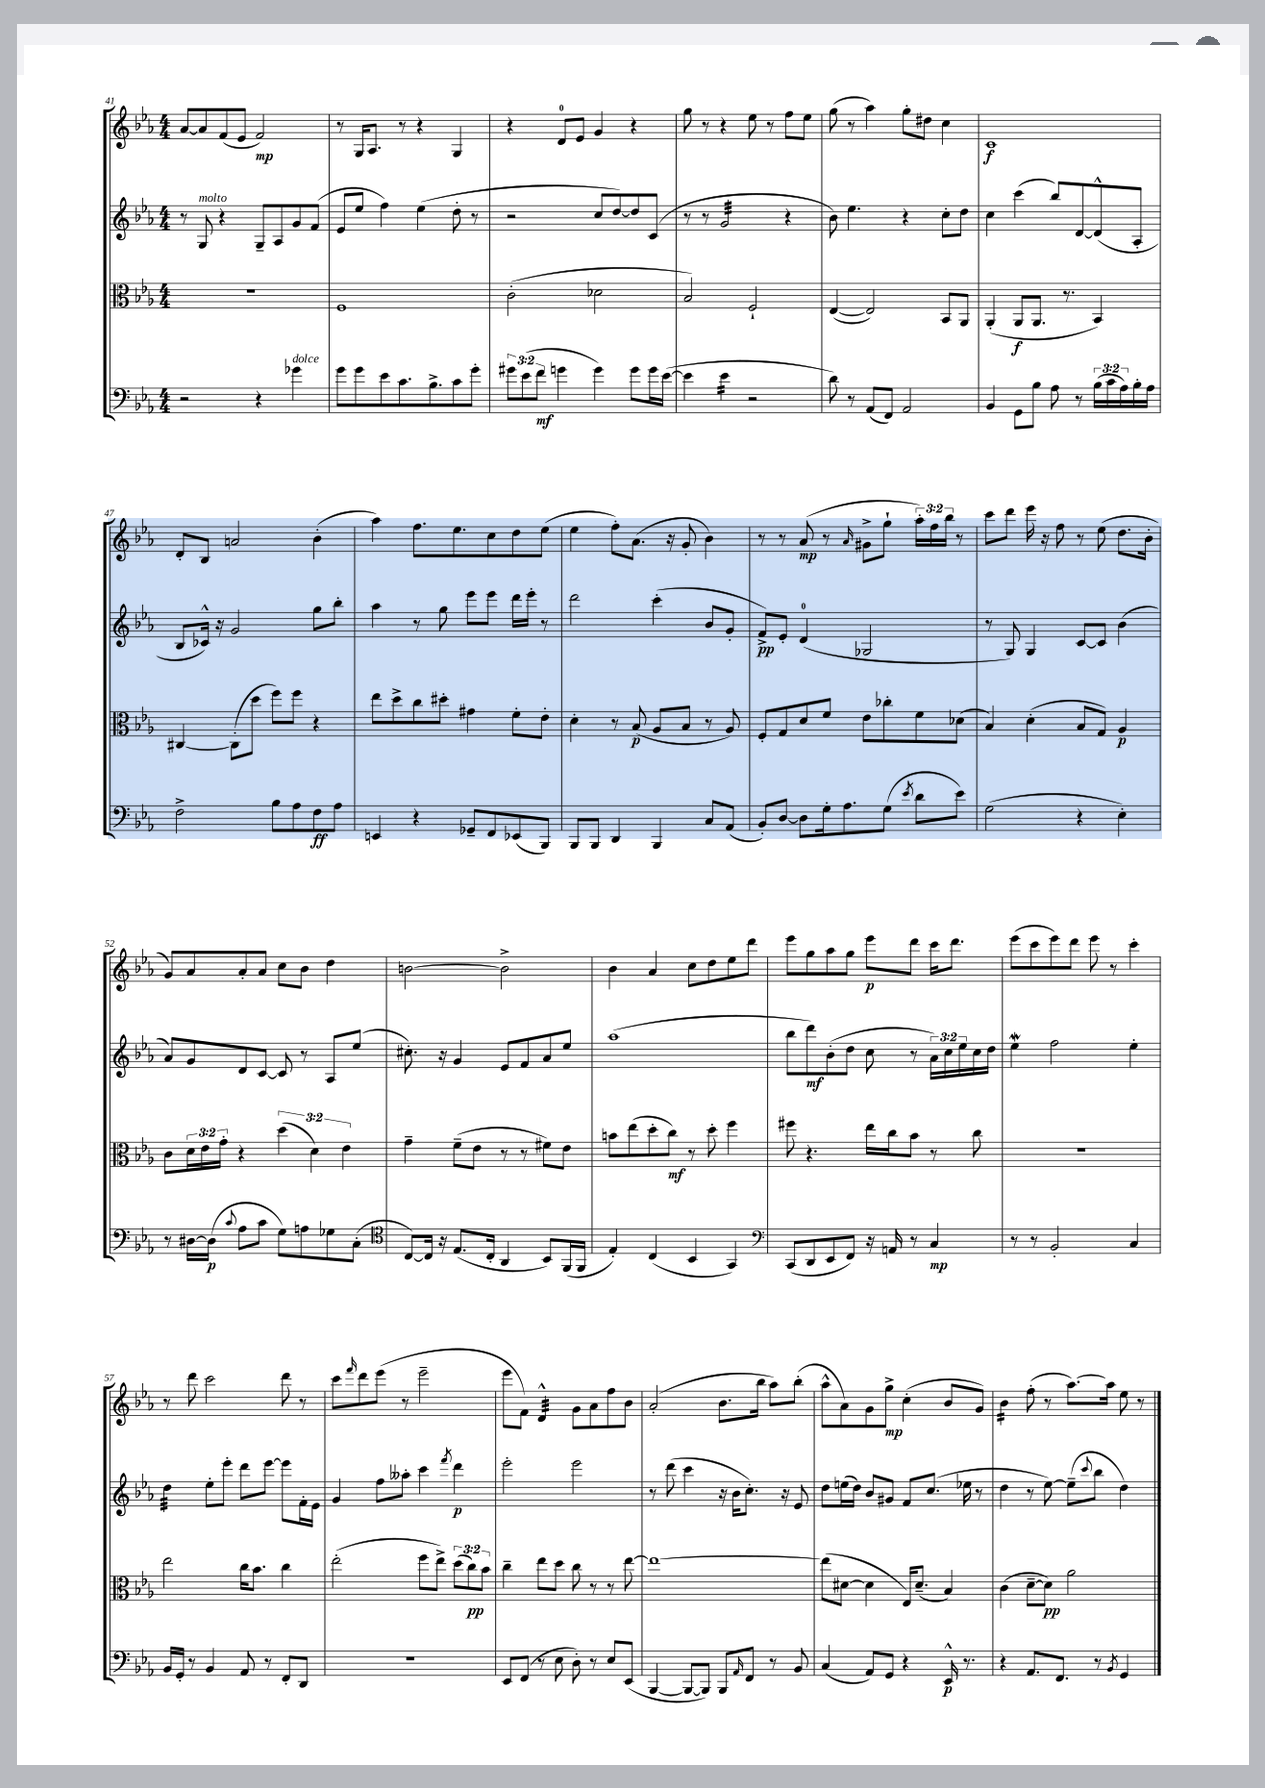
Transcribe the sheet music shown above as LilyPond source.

<<
\new StaffGroup <<
\new Staff = "s0" {
    \clef treble \key ees \major \numericTimeSignature \time 4/4 \override Staff.TupletNumber.text = #tuplet-number::calc-fraction-text
    aes'8~ aes'8 f'8( ees'8 f'2\mp) |
    r8 g16 aes8. r8 r4 g4 |
    r4 d'8-0 ees'8 g'4 r4 |
    g''8 r8 r4 ees''8 r8 f''8 ees''8 |
    g''8( r8 aes''4) g''8-. dis''8 c''4 |
    c'1\f |
    d'8-. bes8 a'2 bes'4-.( |
    aes''4) f''8. ees''8. c''8 d''8 ees''8( |
    ees''4 f''8-.) aes'8.( r16 g'8-. bes'4) |
    r8 r8 aes'8\mp( r8 \grace { aes'16 } gis'8-> g''8-! \tuplet 3/2 { aes''16-.) f''16 bes''16 } r8 |
    c'''8 d'''8 ees'''16 r16 f''8 r8 ees''8( d''8. bes'16-. |
    g'8) aes'8 aes'8-. aes'8 c''8 bes'8 d''4 |
    b'2~ b'2-> |
    bes'4 aes'4 c''8 d''8 ees''8 d'''8 |
    ees'''8 g''8 aes''8 g''8 ees'''8\p d'''8 c'''16 d'''8. |
    ees'''8( c'''8 ees'''8) d'''8 ees'''8 r8 c'''4-. |
    r8 d'''8 c'''2 d'''8 r8 |
    c'''8 \grace { f'''16 } d'''8 ees'''8( r8 ees'''2-- |
    ees'''8 f'8) d'4:32-^ g'8 aes'8 f''8 bes'8 |
    aes'2-.( bes'8. bes''16 aes''8) bes''8-.( |
    aes''8-^ aes'8) g'8 g''8->\mp c''4-.( bes'8 g'8) |
    bes'4:16 f''8-.( r8 aes''8.~) aes''16 ees''8 r8 \bar "|." |
}
\new Staff = "s1" {
    \clef treble \key ees \major \numericTimeSignature \time 4/4 \override Staff.TupletNumber.text = #tuplet-number::calc-fraction-text
    r8 g8^\markup { \italic "molto" } r4 g8-- aes8 g'8 f'8( |
    ees'8 ees''8 f''4) ees''4( d''8-. r8 |
    r2 c''8 d''8~) d''8 c'8( |
    r8 r8 g'2:32 r4 |
    bes'8) ees''4. r4 c''8-. d''8 |
    c''4 c'''4( bes''8) d'8~ d'8-^( aes8-. |
    bes8 ces'16-^) r16 g'2 g''8 bes''8-. |
    aes''4 r8 g''8 ees'''8 ees'''8 d'''16 ees'''16-. r8 |
    d'''2 c'''4-.( bes'8 g'8-. |
    f'8->\pp) ees'8-. d'4-0( ges2 |
    r8 g8) g4 c'8~ c'8 bes'4( |
    aes'8) g'8 d'8 c'8~ c'8 r8 aes8 ees''8( |
    cis''8.-.) r16 g'4 ees'8 f'8 aes'8 ees''8 |
    aes''1( |
    bes''8 d'''8\mf) bes'8-.( d''8 c''8 r8 \tuplet 3/2 { aes'16) c''16 ees''16 } c''16 d''16 |
    ees''4\mordent f''2 ees''4-. |
    d''4:32 ees''8-. ees'''8-. d'''8 ees'''8~ ees'''8 f'16-. ees'16 |
    g'4 f''8 aeses''8-. c'''4 \acciaccatura { f'''8 } d'''4\p |
    ees'''2-. ees'''2 |
    r8 d'''8( c'''4 r16 bes'16 c''8.-.) r16 ees'8 |
    d''8 e''16( d''16) bes'8 gis'8 f'8 c''8.( ees''16 r8 |
    d''4 r8 ees''8~) ees''8--( \appoggiatura { c'''8 } bes''8 d''4) \bar "|." |
}
\new Staff = "s2" {
    \clef alto \key ees \major \numericTimeSignature \time 4/4 \override Staff.TupletNumber.text = #tuplet-number::calc-fraction-text
    R1 |
    f1 |
    c'2-.( des'2 |
    bes2) f2-! |
    ees4~( ees2) bes,8 aes,8 |
    aes,4-.( aes,8\f aes,8. r8. bes,4) |
    cis4~ cis8-.( d''8 f''8) f''8 r4 |
    ees''8 d''8-> c''8 dis''8-. gis'4 f'8-. ees'8-. |
    d'4-. r8 bes8\p( aes8 bes8 r8 aes8) |
    f8-. g8 d'8 f'8 ees'8 ces''8-. f'8 des'8( |
    bes4) d'4-.( bes8 g8) aes4\p |
    c'8 \tuplet 3/2 { d'16 ees'16 g'16-. } r4 \tuplet 3/2 { d''4( d'4) ees'4 } |
    g'4-- f'8--( ees'8 r8 r8 fis'8) ees'8 |
    b'8 ees''8( d''8-. c''8\mf) r8 d''8-. f''4 |
    fis''8 r4. ees''16 c''16 bes'8 r8 c''8 |
    R1 |
    ees''2 c''16 bes'8. c''4 |
    ees''2-.( f''8 ees''8->) \tuplet 3/2 { d''8( c''8\pp) bes'8 } |
    c''4-- ees''8 d''8 c''8 r8 r8 ees''8~ |
    ees''1~ |
    ees''8( dis'8~ dis'4 ees16) dis'8.--( bes4) |
    c'4( d'8~-- d'8\pp) aes'2 \bar "|." |
}
\new Staff = "s3" {
    \clef bass \key ees \major \numericTimeSignature \time 4/4 \override Staff.TupletNumber.text = #tuplet-number::calc-fraction-text
    r2 r4 ges'4^\markup { \italic "dolce" } |
    g'8 g'8 ees'8 c'8. bes8.-> c'8 g'8-. |
    \tuplet 3/2 { gis'8 ees'8( f'8\mf } g'4 g'4) g'8 g'16 ees'16~( |
    ees'4 ees'4:16 r2 |
    d'8) r8 aes,8( f,8) aes,2 |
    bes,4 g,8 bes8 aes8 r8 \tuplet 3/2 { bes16( c'16 aes16) } bes16-. aes16 |
    f2-> bes8 aes8 f8\ff aes8 |
    e,4 r4 ges,8-- f,8 ees,8( bes,,8) |
    bes,,8 bes,,8 d,4 bes,,4 c8 aes,8( |
    bes,8-.) d8~ d8 g16-. aes8. g8( \acciaccatura { ees'8 } d'8 ees'8) |
    g2( r4 ees4-.) |
    r8 dis16~ dis16\p( \appoggiatura { c'8 } aes8 c'8 g8) a8 ges8 c8-.( |
    \clef tenor c8~) c16 r16 ees8.( c16-. aes,4 bes,8) f,16( f,16 |
    ees4-.) c4( bes,4 g,4) |
    \clef bass c,8( d,8 ees,8 f,8) r16 a,16 r8 c4\mp |
    r8 r8 bes,2-. c4 |
    bes,16 g,16-. r8 bes,4 aes,8 r8 f,8-. d,8 |
    R1 |
    ees,8 f,8( r8 ees8 d8-.) r8 ees8 ees,8( |
    bes,,4~ bes,,8~ bes,,8) bes,,8 \grace { aes,16 } f,8 r8 bes,8 |
    c4( aes,8) g,8 r4 ees,16-^\p r8. |
    r4 aes,8. f,8. r8 \acciaccatura { bes,8 } g,4 \bar "|." |
}
>>
>>
\layout { \context { \Score currentBarNumber = #41 } }
